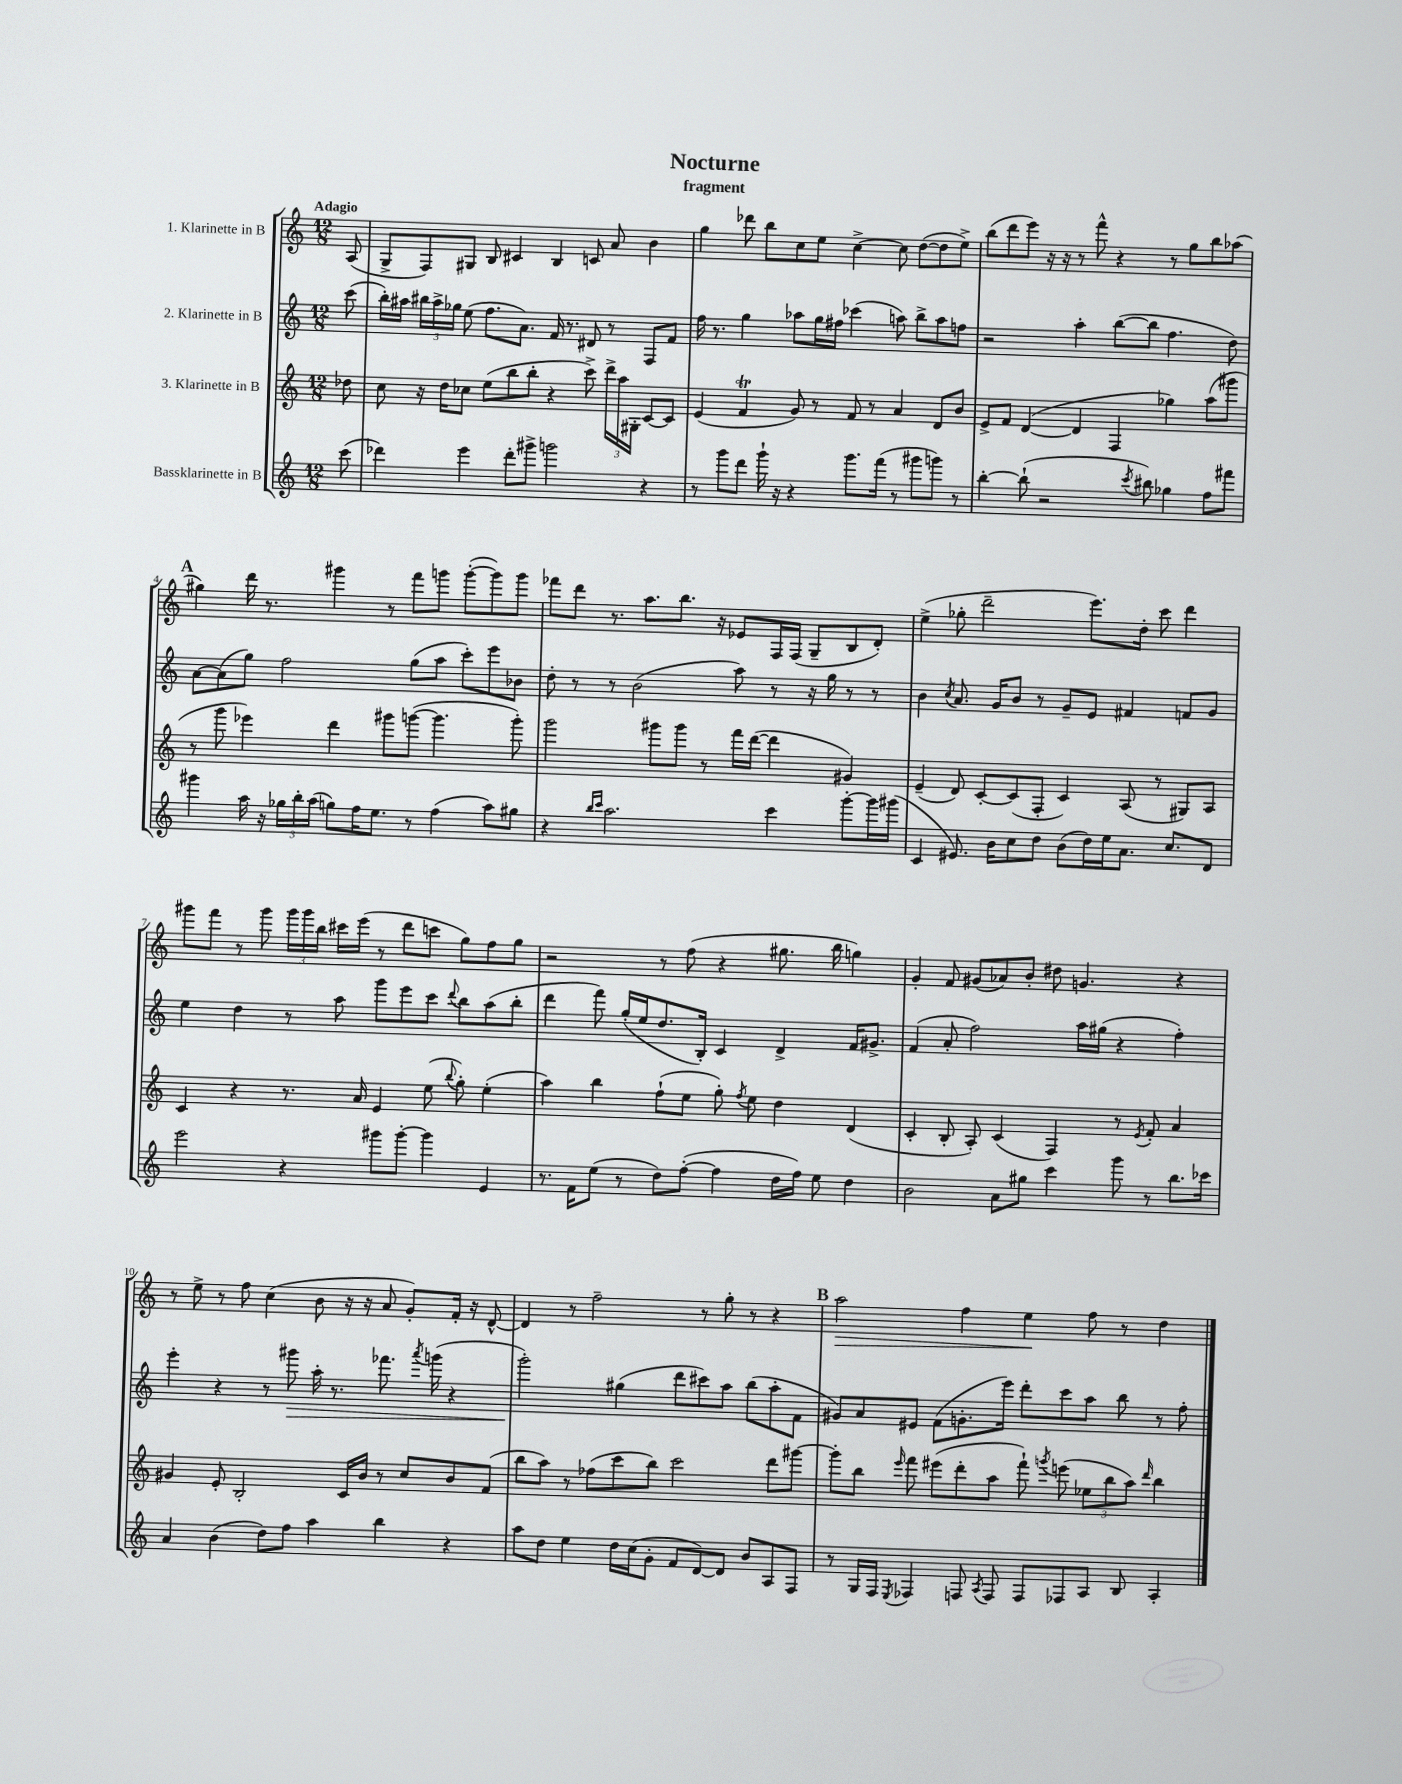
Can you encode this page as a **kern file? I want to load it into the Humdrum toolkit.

**kern	**kern	**kern	**dynam	**kern	**dynam
*part4	*part3	*part2	*part2	*part1	*part1
*staff4	*staff3	*staff2	*staff2	*staff1	*staff1
*I"Bassklarinette in B	*I"3. Klarinette in B	*I"2. Klarinette in B	*	*I"1. Klarinette in B	*
*clefG2	*clefG2	*clefG2	*	*clefG2	*
*k[]	*k[]	*k[]	*	*k[]	*
*M12/8	*M12/8	*M12/8	*	*M12/8	*
=	=	=	=	=	=
!	!	!	!	!LO:TX:a:B:t=Adagio	!
(8ccc\	8dd-X\	(8ccc\	.	(8A/	.
=1	=1	=1	=1	=1	=1
4ddd-X\)	8cc\	16bb'\LL)	.	8G^/L	.
.	.	16aa#X\JJ	.	.	.
.	16r	24bb#X\LL	.	8F/)	.
.	.	24aa#^\	.	.	.
.	16dd\KL	.	.	.	.
.	.	24gg-X\JJ	.	.	.
4eee\	8cc-X\J	(8ee\	.	8G#X/J	.
.	(8ee\L	8.ff\L	.	8B/	.
8ddd-'\L	8bb\	.	.	4c#X/	.
.	.	8.a\J)	.	.	.
8ggg#X^\J	8bb'\J	.	.	.	.
2gggn\	4r	16f/	.	4B/	.
.	.	8.r	.	.	.
.	8ccc^\)	8d#X/	.	8cn/	.
.	24ddd^\LL	8r	.	8a/	.
.	24aa\	.	.	.	.
.	24G#X'\JJ	.	.	.	.
4r	[8c/L	8F/L	.	4b\	.
.	8c/J]	8f/J	.	.	.
=2	=2	=2	=2	=2	=2
8r	(4e/	16ff\	.	4gg\	.
.	.	8.r	.	.	.
8ggg\L	.	.	.	.	.
8ddd\J	4fT/	4gg\	.	8ddd-X\	.
16ggg`\	.	.	.	8bb\L	.
16r	.	.	.	.	.
4r	8g/)	8aa-X\L	.	8cc\	.
.	8r	16gg\L	.	8ee\J	.
.	.	16ff#X\JJ	.	.	.
8.ggg\L	8f/	(4ccc-X\	.	[4cc^\	.
.	8r	.	.	.	.
(16fff\Jk	.	.	.	.	.
8r	4a/	8aan\)	.	8cc\]	.
8ggg#X\L	.	8bb^\L	.	([8dd\L	.
8gggn\J)	8d/L	8aa\	.	8dd\]	.
8r	8b/J	8ffn\J	.	8ee^\J)	.
=3	=3	=3	=3	=3	=3
[4bb'\	8e^/L	2r	.	(8bb\L	.
.	8f/J	.	.	8ddd\	.
(8bb`\]	([4d/	.	.	8eee\J)	.
2r	.	.	.	16r	.
.	.	.	.	16r	.
.	4d/]	4aa'\	.	8r	.
.	.	.	.	8fff^^\	.
.	4F/	([8bb\L	.	4r	.
8qccc/	.	.	.	.	.
8bb#X\)	.	8bb\J]	.	.	.
4gg-X\	4gg-X\)	4.ff\	.	8r	.
.	.	.	.	8gg\L	.
8ff\L	(8aa\L	.	.	8bb\	.
8fff#X\J	8ggg#X\J	8dd\)	.	(8aa-X\J	.
!!LO:LB:g=z
!!LO:REH:place=s1:t=A
=4	=4	=4	=4	=4	=4
4ggg#X\	8r	[8a\L	.	4gg#X\)	.
.	8ggg\	(8a\]	.	.	.
16aa\	4eee-X\)	8gg\J)	.	16ddd\	.
16r	.	.	.	8.r	.
24gg-X\LL	.	2ff\	.	.	.
24bb'\	.	.	.	.	.
(24aa\JJ	.	.	.	.	.
8ggn\L)	4ddd\	.	.	4ggg#X\	.
16ff\K	.	.	.	.	.
8.ee\J	.	.	.	.	.
.	8ggg#X\L	.	.	8r	.
8r	([8gggn\J	(8gg\L	.	8fff\L	.
(4ff\	4.ggg\]	8aa\J	.	8gggn\J	.
.	.	8ccc'\L)	.	([8ggg'\L	.
8aa\L)	.	8eee\	.	8ggg\])	.
8gg#X\J	8ggg'\)	8b-X\J	.	8ggg\J	.
=5	=5	=5	=5	=5	=5
4r	2ggg\	8dd'\	.	8fff-X\L	.
.	.	8r	.	8ddd\J	.
16qqbb/LL	.	.	.	.	.
16qqccc/JJ	.	.	.	.	.
2.aa\	.	8r	.	8.r	.
.	.	(2b\	.	.	.
.	.	.	.	8.aa\L	.
.	8ggg#X\L	.	.	.	.
.	8ggg#\J	.	.	8.bb\J	.
.	8r	.	.	.	.
.	.	.	.	16r	.
.	16fff\LL	8aa\)	.	8e-X/L	.
.	([16ddd\JJ	.	.	.	.
4ccc\	4ddd\]	8r	.	16F/L	.
.	.	.	.	(16F/JJ	.
.	.	16r	.	8G~/L	.
.	.	16gg\	.	.	.
[8ggg'\L	4g#X/)	8r	.	8B/	.
16ggg\L]	.	8r	.	8d'/J)	.
(16ggg#X\JJ	.	.	.	.	.
=6	=6	=6	=6	=6	=6
4c/	(4e~/	4b\	.	(4ee^\	.
.	.	8qcc/	.	.	.
8.e#X/)	8d/)	8.a/	.	8gg-X'\	.
.	[8c'/L	.	.	2ddd~\	.
16b\KL	.	16g/KL	.	.	.
8cc\	(8c/]	8b/J	.	.	.
8dd\J	8F'/J	8r	.	.	.
(8b\L	4c/)	8g~/L	.	.	.
16dd\L)	.	8e/J	.	8.eee\L)	.
16ee\J	.	.	.	.	.
8.a\J	(8A/	4f#X/	.	.	.
.	.	.	.	16dd'\Jk	.
.	8r	.	.	8ccc\	.
8.cc/L	.	.	.	.	.
.	8G#X/L)	8fn/L	.	4ddd\	.
8d/J	8A/J	8g/J	.	.	.
!!LO:LB:g=z
=7	=7	=7	=7	=7	=7
2eee\	4c/	4ee\	.	8ggg#X\L	.
.	.	.	.	8fff\J	.
.	4r	4dd\	.	8r	.
.	.	.	.	8ggg#\	.
4r	8.r	8r	.	24ggg#\LL	.
.	.	.	.	24ggg#\	.
.	.	.	.	24bb\JJ	.
.	.	8aa\	.	16ccc#X\LL	.
.	16a/	.	.	(16eee\JJ	.
8ggg#X\L	4e/	8ggg\L	.	8r	.
[8ggg#'\J	.	8eee\	.	8ddd\L	.
4ggg#\]	(8ee\	8ccc\J	.	8cccn\J	.
.	8qqbb/	8qqddd/	.	.	.
.	8gg'\)	8bb\L	.	8gg\L)	.
4e/	(4ee'\	(8aa\	.	8ff\	.
.	.	8bb'\J	.	8gg\J	.
=8	=8	=8	=8	=8	=8
8.r	4aa\)	4ddd\	.	2r	.
16f\KL	.	.	.	.	.
(8ee\J	4bb\	8fff\)	.	.	.
8r	.	(16gg'/LL	.	.	.
.	.	16ee/J	.	.	.
8dd\L)	(8ff`\L	8.dd/	.	8r	.
([8ff'\J	8ee\J	.	.	(8ff\	.
.	.	16B'/Jk)	.	.	.
4ff\]	8gg'\)	4c/	.	4r	.
.	8qff/	.	.	.	.
.	8ee\	.	.	.	.
16dd\LL	4dd\	4d^/	.	8.gg#X\	.
16ff\JJ)	.	.	.	.	.
8ee\	.	.	.	.	.
.	.	.	.	16bb\	.
4dd\	(4d/	16f/KL	.	4ggn\)	.
.	.	8.g#X^/J	.	.	.
=9	=9	=9	=9	=9	=9
2b\	4c'/	(4f/	.	4g'/	.
.	8B'/	8a'/	.	8f/	.
.	8A'/)	2ff\)	.	(8g#X/L	.
8a\L	(4c/	.	.	8a-X/)	.
8gg#X\J	.	.	.	8b'/J	.
4ccc\	4F/)	.	.	8dd#X\	.
.	.	16aa\LL	.	4.gn/	.
.	.	(16gg#X\JJ	.	.	.
8ggg\	8r	4r	.	.	.
.	8qe/	.	.	.	.
8r	8f'/	.	.	.	.
8.bb\L	4a/	4ff'\)	.	4r	.
16ccc-X\Jk	.	.	.	.	.
!!LO:LB:g=z
=10	=10	=10	=10	=10	=10
4a/	4g#X/	4eee'\	.	8r	.
.	.	.	.	8ee^\	.
(4b\	8e'/	4r	.	8r	.
.	2B'/	.	.	8ff\	.
8dd\L)	.	8r	.	(4cc\	.
!	!	!	!LO:HP:b	!	!
8ff\J	.	8ggg#X\	>	.	.
4aa\	.	16aa'\	.	8b\	.
.	.	8.r	.	.	.
.	16c/LL	.	.	16r	.
.	16b/JJ	.	.	16r	.
4bb\	8r	8.fff-X\	.	8a/	.
.	8cc/L	.	.	8g'/L)	.
.	.	8qaaa/	.	.	.
.	.	(16gggn\	.	.	.
4r	8b/	4r	.	16f'/Jk	.
.	.	.	.	16r	.
.	(8f/J	.	.	[8d^^/	.
=11	=11	=11	=11	=11	=11
8aa\L	8bb\L	2ggg'\)	.	4d/]	.
8dd\J	8aa\J)	.	.	.	.
4ee\	8r	.	.	8r	.
.	(8ff-X\L	.	.	2ff~\	.
16dd\LL	8ccc\	(4gg#X\	]	.	.
(16cc\J	.	.	.	.	.
8g'\J	8bb\J)	.	.	.	.
8f/L	2ccc\	8ddd\L	.	.	.
[8d/)	.	8ccc#X\)	.	8r	.
8d/J]	.	8aa\J	.	8gg'\	.
8b/L	.	(8bb\L	.	8r	.
8A/	8ddd\L	8aa'\	.	4r	.
8F/J	[8ggg#X\J	8f\J	.	.	.
!!LO:REH:place=s1:t=B
=12	=12	=12	=12	=12	=12
!	!	!	!	!	!LO:HP:b
8r	8ggg#'\L]	8g#X/L)	.	2aa\	>
16G/LL	8bb\J	8a/	.	.	.
16F/JJ	.	.	.	.	.
8qE/	16qqeee/	.	.	.	.
4F-X/	8fff\	8e#X/J	.	.	.
.	(8eee#X\L	(8f\L	.	.	.
8Fn/	8ddd'\	8.gn'\	.	4ff\	.
8qA/	.	.	.	.	.
8F/	8aa\J	.	.	.	.
.	.	16eee\Jk)	.	.	.
8F/L	8fff`\)	8ddd'\L	.	4ee\	.
.	8qgggn/	.	.	.	.
8F-X/	(8eeen\	8ccc\	.	.	.
8A/J	12ee-X\L	8aa\J	.	8ff\	]
.	12bb\	.	.	.	.
8B/	.	8bb\	.	8r	.
.	12aa\J)	.	.	.	.
.	16qqddd/	.	.	.	.
4A'/	4bb\	8r	.	4dd\	.
.	.	8ff'\	.	.	.
==	==	==	==	==	==
*-	*-	*-	*-	*-	*-
